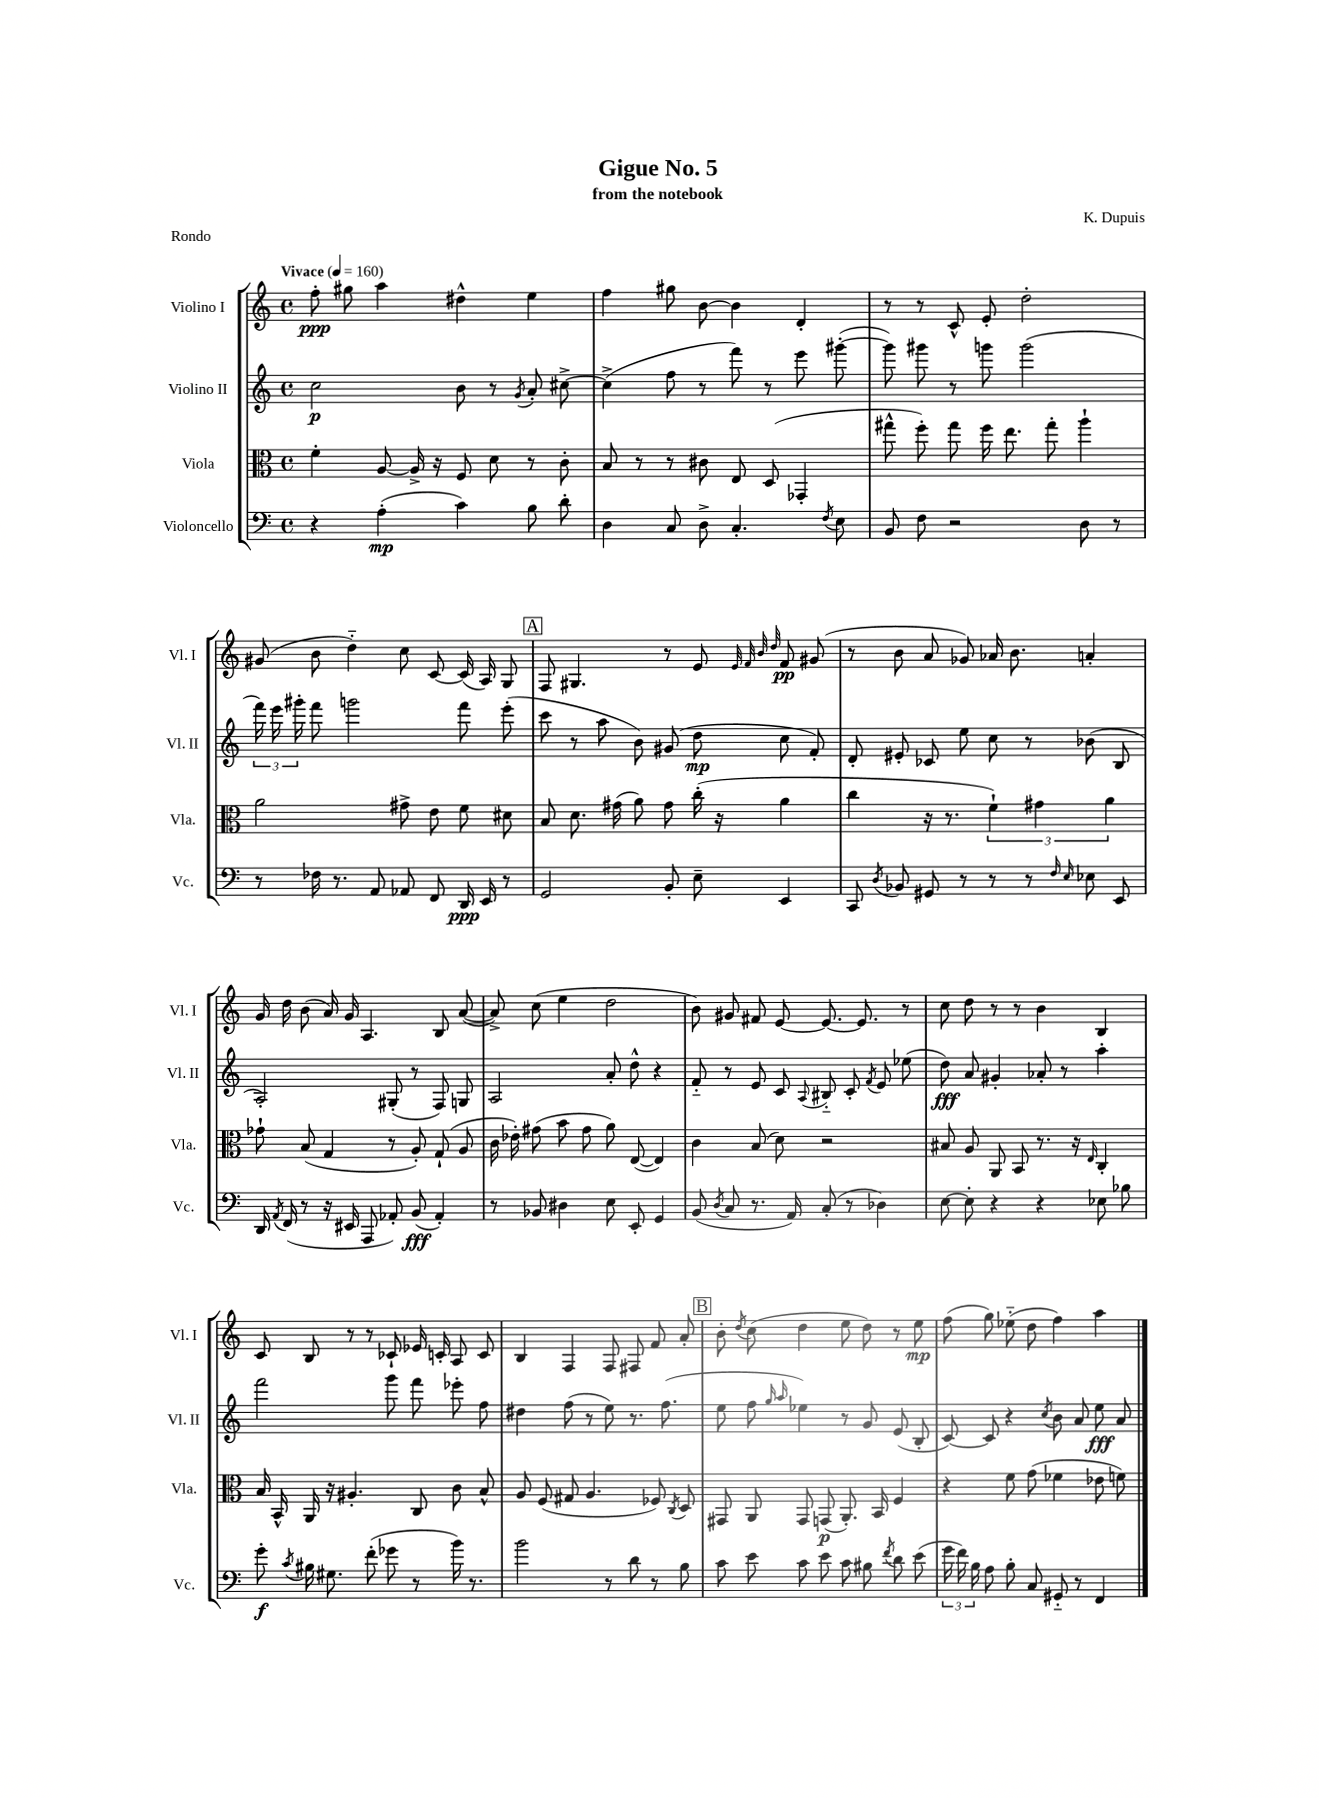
\header { title = "Gigue No. 5" composer = "K. Dupuis" subtitle = "from the notebook" piece = "Rondo" }
<<
\new StaffGroup <<
\new Staff = "s0" \with { instrumentName = "Violino I" shortInstrumentName = "Vl. I" } {
    \clef treble \key c \major \defaultTimeSignature \time 4/4 \tempo "Vivace" 4 = 160
    \autoBeamOff f''8-.\ppp gis''8 a''4 dis''4-^ e''4 |
    f''4 gis''8 b'8~ b'4 d'4-. |
    r8 r8 c'8-^ e'8-. d''2-. |
    gis'8( b'8 d''4-_) c''8 c'8~ c'16( a16) g8 |
    \mark \markup { \box "A" } f8 gis4. r8 e'8 \grace { e'32 f'32 b'32 d''32 } f'8\pp gis'8( |
    r8 b'8 a'8 ges'8) aes'16 b'8. a'4-. |
    g'16 d''16 b'8( a'16) g'16 a4. b8 a'8~( |
    a'8->) c''8( e''4 d''2 |
    b'8) gis'8 fis'8 e'8~ e'8.~ e'8. r8 |
    c''8 d''8 r8 r8 b'4 b4 |
    c'8 b8 r8 r8 ces'8-! ees'16 c'16-. a8 c'8 |
    b4 f4 f8 fis8 f'8 a'8-. |
    \mark \markup { \box "B" } b'8-. \acciaccatura { d''8 } c''8( d''4 e''8 d''8) r8 e''8\mp |
    f''8( g''8) ees''8-_( d''8 f''4) a''4 \bar "|." |
}
\new Staff = "s1" \with { instrumentName = "Violino II" shortInstrumentName = "Vl. II" } {
    \clef treble \key c \major \defaultTimeSignature \time 4/4
    \autoBeamOff c''2\p b'8 r8 \acciaccatura { g'8 } a'8-. cis''8~-> |
    cis''4->( f''8 r8 f'''8) r8 e'''8 gis'''8~-.( |
    gis'''8) gis'''8 r8 g'''8 g'''2( |
    \tuplet 3/2 { f'''16) e'''16 gis'''16-. } f'''8 g'''2 f'''8 e'''8-.( |
    \mark \markup { \box "A" } c'''8 r8 a''8 b'8) gis'8( d''8\mp c''8 f'8-.) |
    d'8-. eis'8-. ces'8 e''8 c''8 r8 bes'8( b8 |
    a2-.) gis8-.( r8 f8) g8 |
    a2 a'8-. d''8-^ r4 |
    f'8-_ r8 e'8 c'8 \appoggiatura { a8 } bis8-_ c'8-. \acciaccatura { f'8 } e'8 ees''8( |
    d''8\fff) a'8 gis'4-. aes'8-. r8 a''4-. |
    f'''2 g'''8 f'''8 ees'''8-. f''8 |
    dis''4 f''8( r8 e''8) r8. f''8.( |
    \mark \markup { \box "B" } e''8 f''8 \grace { g''16 a''16 } ees''4) r8 g'8 e'8( b8-. |
    c'8~) c'8 r4 \acciaccatura { c''8 } b'8 a'8 e''8\fff a'8 \bar "|." |
}
\new Staff = "s2" \with { instrumentName = "Viola" shortInstrumentName = "Vla." } {
    \clef alto \key c \major \defaultTimeSignature \time 4/4
    \autoBeamOff f'4-. a8~ a16-> r16 f8 d'8 r8 c'8-. |
    b8 r8 r8 cis'8 e8 d8( ges,4-. |
    gis''8-^ f''8-.) gis''8 f''16 e''8. gis''8-. a''4-! |
    a'2 gis'8-> e'8 f'8 dis'8 |
    \mark \markup { \box "A" } b8 d'8. gis'16( a'8) gis'8 c''16-.( r16 a'4 |
    c''4 r16 r8. \tuplet 3/2 { f'4-!) gis'4 a'4 } |
    ges'8-! b8( g4 r8 a8-.) g8-!( a8 |
    c'16 ees'16-.) gis'8( b'8 gis'8 a'8) e8~( e4) |
    c'4 b8( d'8) r2 |
    bis8 a8 a,8 b,8 r8. r16 \grace { e16 } c4-. |
    b16 b,16-^ a,16 r16 ais4.-. c8 c'8 b8-^ |
    a8 f8( gis8 a4. fes8) \acciaccatura { c8 } d8 |
    \mark \markup { \box "B" } gis,8 a,8 gis,8 g,8\p( a,8.-.) b,16 f4 |
    r4 f'8 g'8( fes'4 ees'8 f'8) \bar "|." |
}
\new Staff = "s3" \with { instrumentName = "Violoncello" shortInstrumentName = "Vc." } {
    \clef bass \key c \major \defaultTimeSignature \time 4/4
    \autoBeamOff r4 a4-.\mp( c'4) b8 d'8-. |
    d4 c8 d8-> c4.-. \acciaccatura { f8 } e8 |
    b,8 f8 r2 d8 r8 |
    r8 fes16 r8. a,8 aes,8 f,8 d,16\ppp e,16 r8 |
    \mark \markup { \box "A" } g,2 b,8-. e8-- e,4 |
    c,8 \acciaccatura { d8 } bes,8 gis,8 r8 r8 r8 \grace { f16 e16 } ees8 e,8 |
    d,16 \acciaccatura { a,8 } f,16( r8 r16 eis,16 a,,8 aes,8-.) b,8\fff( aes,4-.) |
    r8 bes,8 dis4 e8 e,8-. g,4 |
    b,8( \acciaccatura { d8 } c8 r8. a,16) c8-.( r8 des4) |
    e8~ e8-. r4 r4 ees8 bes8 |
    g'8-.\f \acciaccatura { c'8 } bis16 gis8. f'8-.( ges'8 r8 b'16) r8. |
    b'2 r8 d'8 r8 b8 |
    \mark \markup { \box "B" } c'8 e'8 c'8 e'8 c'8 bis8 \acciaccatura { f'8 } d'8 e'8( |
    \tuplet 3/2 { g'16 f'16) b16 } a8 b8-. c8 gis,8-_ r8 f,4 \bar "|." |
}
>>
>>
\layout { \context { \Score \remove "Bar_number_engraver" } }
